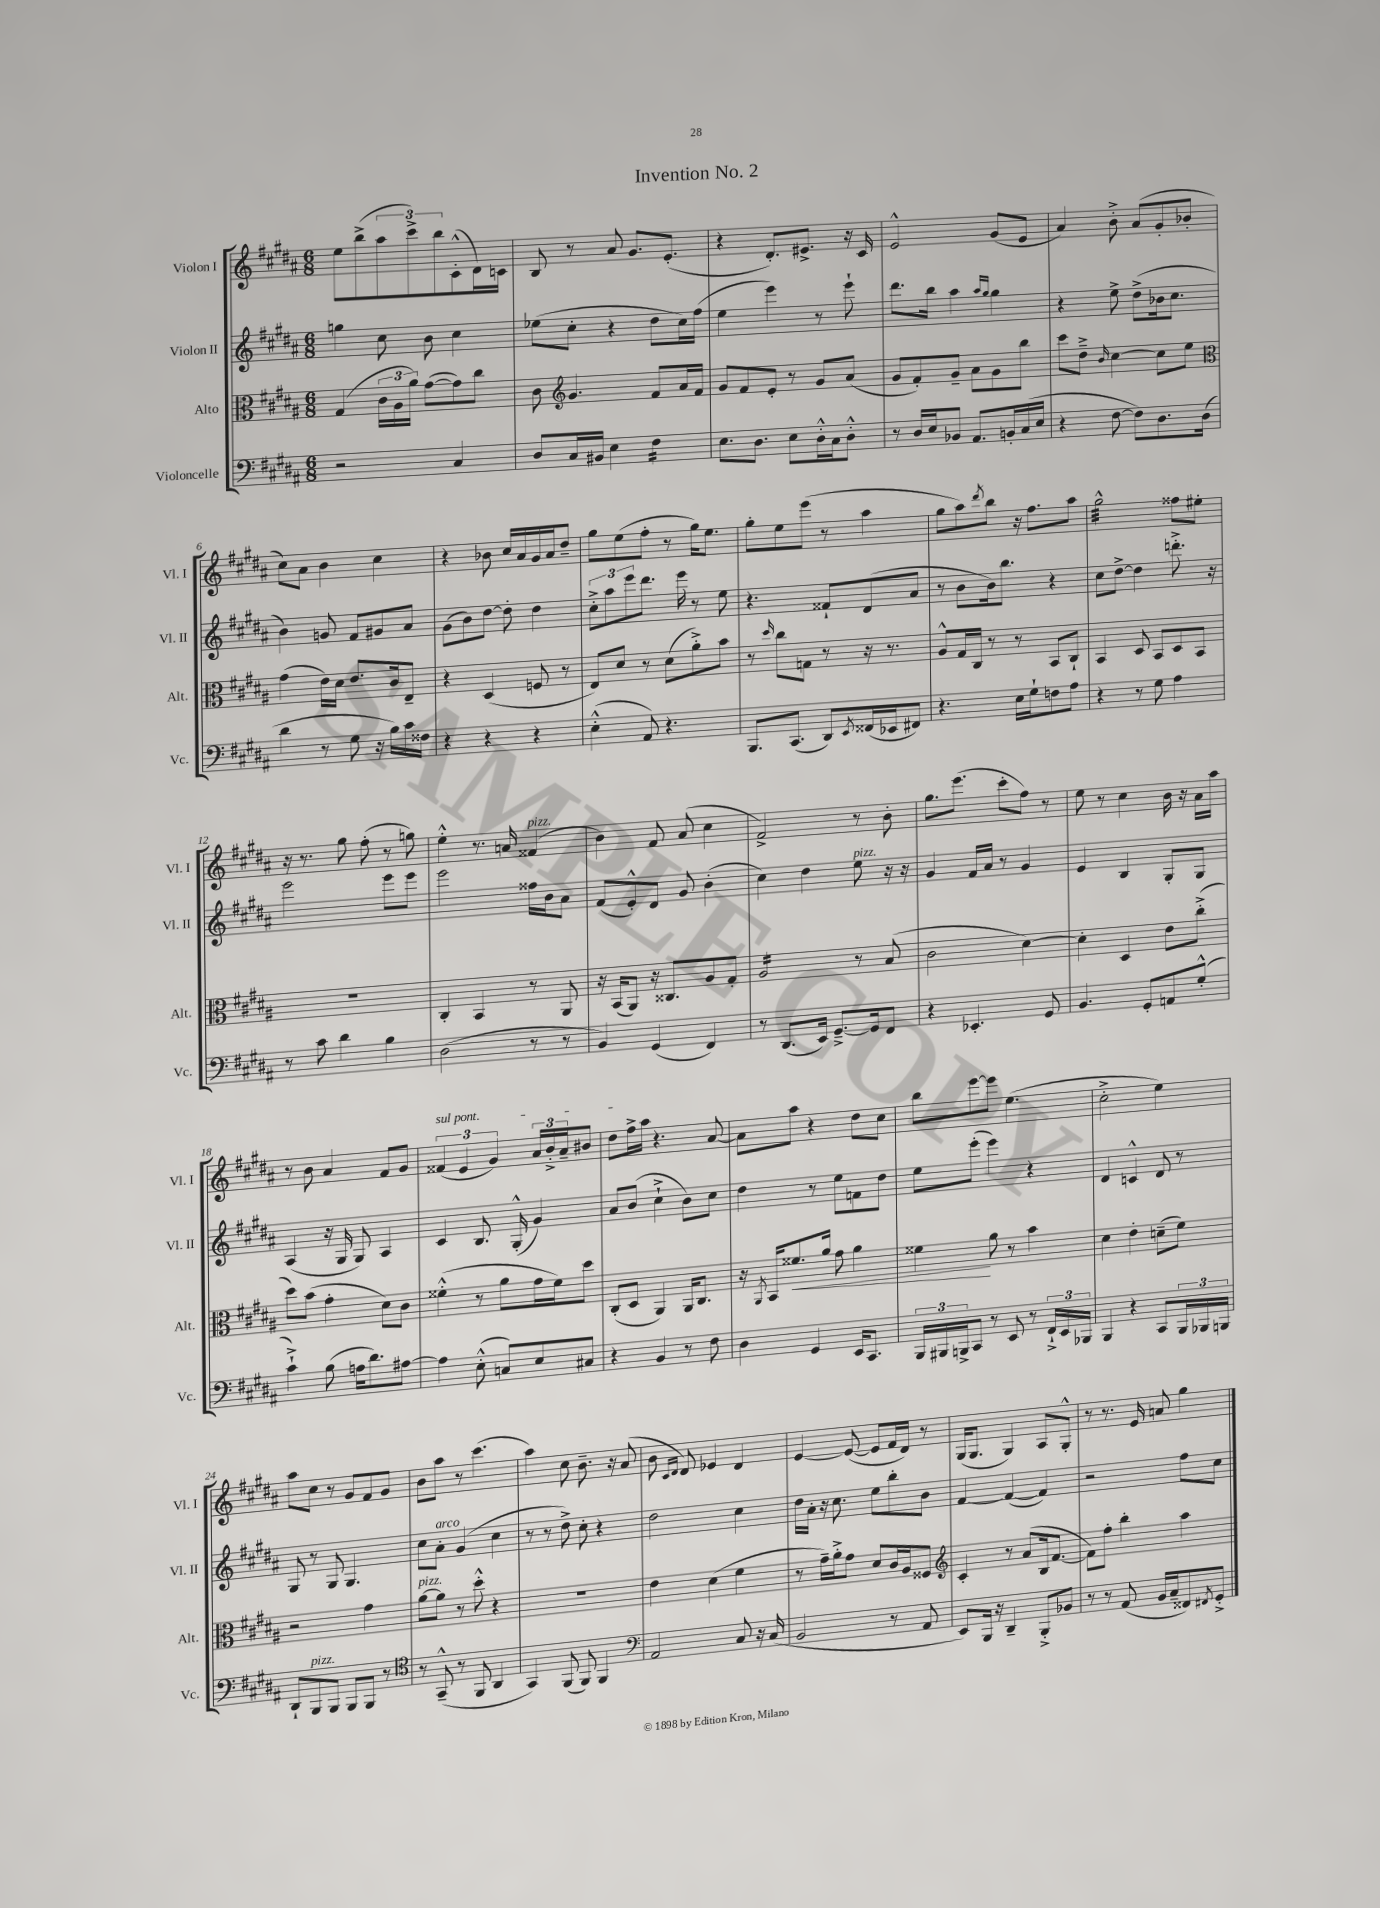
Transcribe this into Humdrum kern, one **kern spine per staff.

**kern	**kern	**kern	**kern
*staff4	*staff3	*staff2	*staff1
*clefF4	*clefC3	*clefG2	*clefG2
*k[f#c#g#d#a#]	*k[f#c#g#d#a#]	*k[f#c#g#d#a#]	*k[f#c#g#d#a#]
*M6/8	*M6/8	*M6/8	*M6/8
2r	(4G#	4gg	8ee
.	.	.	(8bb^
.	24c#	8cc#	12aa#
.	24A#	.	.
.	24a#)	.	12ccc#^)
.	([8g#	8b	.
.	.	.	12bb
4C#	8g#])	4cc#	(8c#'^^
.	8cc#	.	16d#)
.	.	.	16c
=	=	=	=
8D#	8c#	(8ee-	8B
*	*clefG2	*	*
16C#	4.g#	8cc#'	8r
16BB#	.	.	.
4E	.	4r	8a#
.	.	.	8.g#
4F#	8f#	8dd#	.
.	.	.	(8.e'
.	16a#	16cc#)	.
.	16f#	(16ff#	.
=	=	=	=
8.E	8g#	4ee	4r
.	8f#	.	.
8.D#	.	.	.
.	8e'	4eee)	8.d#')
8E	8r	.	.
.	.	.	8.e#^
16D#'^^	8g#	8r	.
16C#	.	.	.
8D#'^^	(8a#	8eee`	16r
.	.	.	16c#
=	=	=	=
8r	8g#	8.ddd#	2e^^
16D#	8f#')	.	.
16E	.	16bb	.
8BB-	8g#~	4aa#	.
8.AA#	8a#	.	.
.	.	16qqaa#	.
.	.	16qqgg#	.
.	8g#	4gg#	(8g#
16BB'	.	.	.
(16C#	8bb	.	8e
16E	.	.	.
=	=	=	=
4r	8ccc#	4r	4a#)
.	8dd#~^	.	.
.	16qqb	.	.
[8F#	[4cc#	8ee^	8b'^
8F#])	.	(8dd#^	(8a#
8.D#	8cc#]	16b-	8g#'
.	.	8.cc#	.
.	8ee	.	8b-'
(16D#	.	.	.
=	=	=	=
*	*clefC3	*	*
4d#	(4g#	4b)	8cc#)
.	.	.	8a#
8r	16e)	8g	4b
.	16d#	.	.
8G#	8.e	8f#	.
16r	.	8g#	4cc#
16B)	16c#	.	.
16c#	8E~	8a#	.
16F##	.	.	.
=	=	=	=
4r	4r	(8g#	4r
.	.	8b)	.
4r	(4D#	[8dd#	8b-
.	.	8dd#']	16cc#
.	.	.	16a#
4r	8F	4dd#	16g#
.	.	.	16a#
.	8r	.	8dd#~
=	=	=	=
(4E'^^	8E)	12cc#'^	8gg#
.	.	12aa#	.
.	8d#	.	(8ee
.	.	12eee	.
8AA#)	8r	8.ddd#	8ff#'
4.r	(8d#	.	8r
.	.	16eee	.
.	8a#'^)	8r	16gg#)
.	.	.	8.ee
.	8b	8ee	.
=	=	=	=
8.BBB	8r	4.r	8gg#'
.	16qqdd#	.	.
.	8cc#	.	8ee
(8.CC#	.	.	.
.	8G	.	(8eee
8DD#)	8r	8f##`	8r
8qEE	.	.	.
(16FF##	16r	(8d#	4aa#
16EE-	8.r	.	.
8FF#)	.	8a#	.
=	=	=	=
4.r	8A#^^	8r	8gg#
.	16G#	8b	8aa#)
.	16C#	.	.
.	.	.	8qddd#
.	8r	16b)	8bb
.	.	8.bb	.
16E	8r	.	16r
16G#`	.	.	8.ff#
8F	8BB	4r	.
8A#	8C#`	.	8aa#
=	=	=	=
4r	4BB	8cc#	2gg#^^
.	.	[8dd#^	.
8r	8D#	4dd#]	.
8G#	8BB	.	.
4A#	8D#	8.ddd'^	8ff##
.	8BB	.	8ee#'
.	.	16r	.
=	=	=	=
8r	2.r	2eee	16r
.	.	.	8.r
8c#	.	.	.
4d#	.	.	8gg#
.	.	.	(8ff#'
4B	.	8eee	8r
.	.	8eee	8gg)
=	=	=	=
(2D#	4C#'	2eee	4ee'^^
.	4BB	.	8.r
.	.	.	16a
8r	8r	16ff##	(4f##
.	.	16b	.
8r	8AA#	8a#	.
=	=	=	=
4BB)	16r	(8f#	4b)
.	(16BB	.	.
.	8AA#)	8e'^^)	.
(4GG#	16r	8d#	8f#
.	8.C##	.	.
.	.	8g#	(8a#
4FF#)	8A#	(4b'	4cc#
.	8G#'	.	.
=	=	=	=
8r	2A#	4cc#)	2f#^)
(8.DD#	.	.	.
.	.	4dd#	.
16EE)	.	.	.
[8.GG#~^	.	.	.
.	8r	8ee	8r
16GG#]	.	.	.
8FF#	(8B	16r	8b'
.	.	16r	.
=	=	=	=
4r	2c#	4g#	8.gg#
.	.	.	(8.eee
4.EE-'	.	16f#	.
.	.	16a#	.
.	.	8r	8ccc#'
.	[4d#)	4g#	8ff#)
8GG#	.	.	8r
=	=	=	=
4.BB	4d#']	4e	8ee
.	.	.	8r
.	4D#	4B	4cc#
8GG#'	.	.	.
8AA	8e	8G#'	16b
.	.	.	16r
(8G#'^^	(8cc#'^	8G#	16a#
.	.	.	16aa#
=	=	=	=
4c#`^)	8dd#)	(4A#	8r
.	(8b	.	8b
(8B	4g#'	16r	4a#
.	.	16G#	.
16A	.	8G#)	.
8.d#)	.	.	.
.	8d#)	4A#	8f#
[8A#	8c#	.	8g#
=	=	=	=
4A#]	(4f##'^^	4c#	(6f##
.	.	.	6e
(8E'^^	8r	8.B	.
.	.	.	6g#)
8C)	8a#	.	.
.	.	(16G#'^^	.
8E	16g#	4g#)	24a#
.	.	.	24b'^
.	16f##)	.	.
.	.	.	24a#~
8C#	8dd#	.	8b#
=	=	=	=
4r	(8C#'	8a#	8dd#
.	8D#	(8b	16ff#^
.	.	.	16aa#
4BB	4AA#)	4cc#`^	4.r
8r	16AA#	8b)	.
.	8.C#	.	.
8F#	.	8cc#	[8a#
=	=	=	=
4D#	16r	4dd#	8a#]
.	8qAA#	.	.
.	16BB	.	.
.	8.f##	.	8aa#
4GG#	.	8r	4r
.	16a#	.	.
.	8g#	8ee	.
16EE	4a#	8f	8dd#
8.CC#	.	.	.
.	.	8dd#	8cc#
=	=	=	=
24BBB	4f##	8ee	8bb
24BBB#	.	.	.
24BBB^	.	.	.
8CC#	.	(8eee'	[8eee
8r	8a#	4eee)	8eee]
8EE	8r	.	(4.ee
8r	4b	4r	.
24FF#`^	.	.	.
24EE	.	.	.
24BBB-	.	.	.
=	=	=	=
4BBB	4d#	4d#	2cc#'^
4r	4e'	4c^^	.
8CC#	(8d~	8d#	4ee)
24BBB	8f#)	8r	.
24BBB-	.	.	.
24BBB	.	.	.
=	=	=	=
8DD#`	2r	8G#	8aa#
8BBB	.	8r	8cc#
8BBB	.	8G#	8r
8BBB	.	4.G#	8g#
8BBB	4g#	.	8f#
8r	.	.	8g#
=	=	=	=
*clefC4	*	*	*
8r	[8a#	8cc#	8b
(8GG#~^^	8a#]	8a#'	8aa#
8r	8r	(4g#	8r
8FF#	8dd#'^^	.	(4.ccc#
4AA#	4r	4cc#	.
=	=	=	=
4GG#)	2.r	8r	4aa#)
.	.	8r	.
(8FF#	.	8dd#^)	8cc#
8FF#)	.	8cc#'	8.b~
4FF#	.	4r	.
.	.	.	16r
.	.	.	(8a#
=	=	=	=
*clefF4	*	*	*
2AA#	4e	2dd#	8b
.	.	.	16qqc#
.	.	.	16qqd#
.	.	.	8d#)
.	(4d#	.	4e-
8C#	4f#	4cc#	4d#
16r	.	.	.
(16C#	.	.	.
=	=	=	=
2BB	8r	16dd#	[4e
.	.	16a#'	.
.	16g#~)	16r	.
.	16a#'^	8.cc#	.
.	8g#	.	(8e_
.	8d#	8ee	8e]
8r	16c#	8bb'	16f#
.	16A#	.	16d#)
8AA#	8F##	8b	8r
=	=	=	=
*	*clefG2	*	*
8EE)	4c#'	[4f#	(16G#
.	.	.	8.G#
16BBB	.	.	.
16r	.	.	.
4DD#~	8r	(4f#_	4G#)
.	(8a#	.	.
8BBB'^	16B	4f#])	8A#
.	[8.f#	.	.
8BB-	.	.	8G#'^^
=	=	=	=
8r	8f#])	2r	8r
8r	8ff#'	.	8.r
(8AA#	4bb'	.	.
.	.	.	16e
16BB	.	.	8a
16C#~	.	.	.
8FF##)	4aa#	8ff#	4gg#
8qFF#	.	.	.
8GG#'^	.	8cc#	.
==	==	==	==
*-	*-	*-	*-
